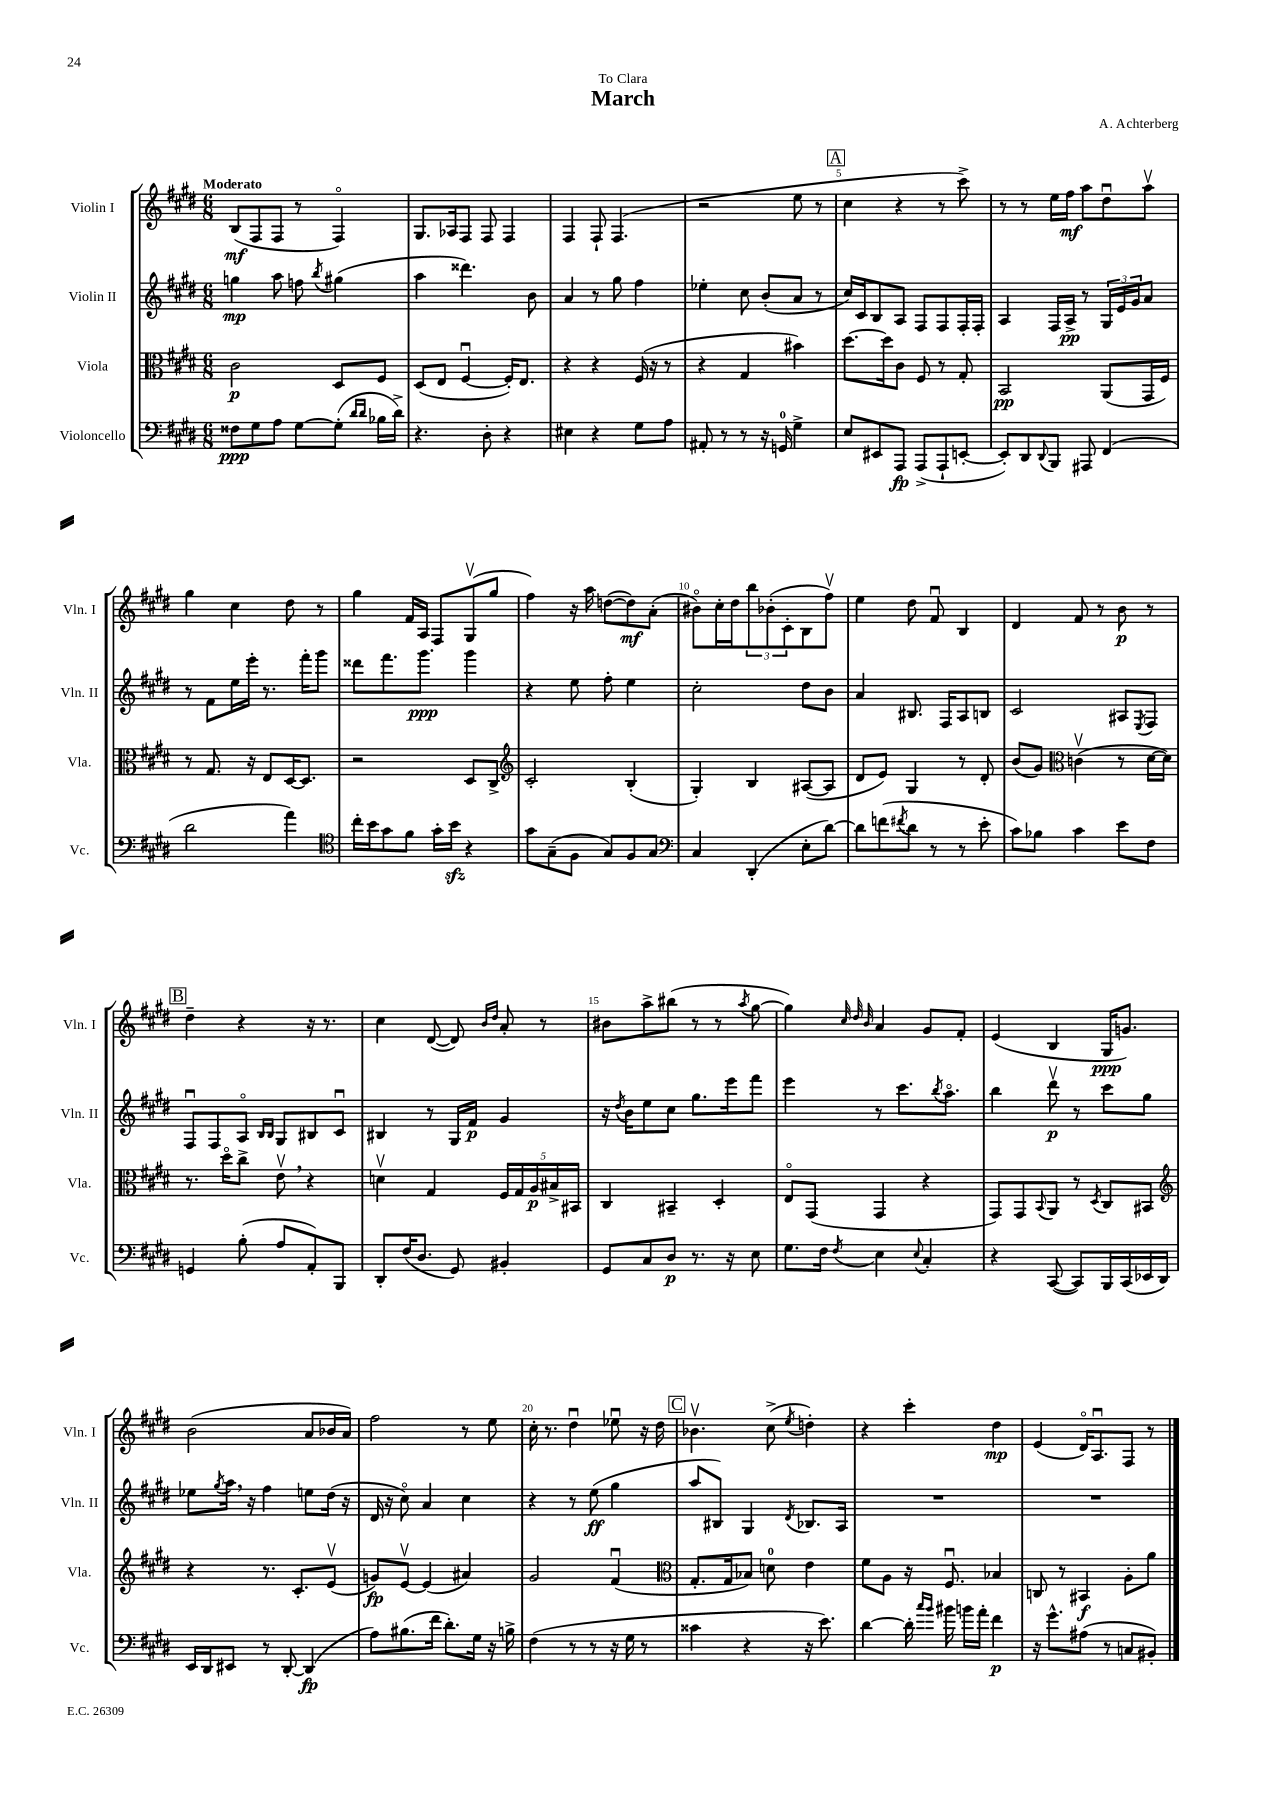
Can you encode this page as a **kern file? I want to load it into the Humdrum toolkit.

**kern	**kern	**kern	**kern
*staff4	*staff3	*staff2	*staff1
*clefF4	*clefC3	*clefG2	*clefG2
*k[f#c#g#d#]	*k[f#c#g#d#]	*k[f#c#g#d#]	*k[f#c#g#d#]
*M6/8	*M6/8	*M6/8	*M6/8
8F##\L	2c#\	4gg\	(8B/L
8G#\	.	.	8F#/
8A\J	.	8aa\	8F#/J
[8G#\L	.	8ff\	8r
.	.	8qbb/	.
(8G#'\]J	8D#/L	(4gg#\	4F#o/)
16qqd#/LL	.	.	.
16qqd#/JJ	.	.	.
16B-\LL	8F#/J	.	.
16d#^\JJ)	.	.	.
=	=	=	=
4.r	(8D#/L	4aa\	8.G#/L
.	8E/J	.	.
.	.	.	16A-/k
.	[4F#u/	4.ddd##\)	8F#/J
8D#'\	.	.	8F#/
4r	16F#'/]LK)	.	4F#/
.	8.E/J	.	.
.	.	8b\	.
=	=	=	=
4E#\	4r	4a/	4F#/
4r	4r	8r	8F#`/
.	.	8gg#\	(4.F#/
8G#\L	(16F#/	4ff#\	.
.	16r	.	.
8A\J	8r	.	.
=	=	=	=
8AA#'/	4r	4ee-'\	2r
8r	.	.	.
8r	4G#/	8cc#\	.
16r	.	(8b'/L	.
16GG/	.	.	.
4G#^\	4b#\)	8a/J	8ee\
.	.	8r	8r
=	=	=	=
8E/L	[8.dd#\L	16cc#/LL)	4cc#\
.	.	16c#/J	.
8EE#/	.	8B/	.
.	16dd#\]k	.	.
8AAA/J	8c#\J	8A/J	4r
(8AAA^/L	8F#/	8F#/L	.
8AAA`/	8r	8F#/	8r
[8EE'/J	8G#'/	16F#'/L	8ccc#^\)
.	.	16F#'/JJ	.
=	=	=	=
8EE'/]L)	2BB/	4A/	8r
8DD#/	.	.	8r
8qqDD#/	.	.	.
8BBB/J	.	16F#/LL	16ee\LL
.	.	16A^/JJ	16ff#\JJ
8AAA#/	.	8r	8aa\L
(4FF#/	(8AA/L	24G#/LL	8dd#u\
.	.	24e/	.
.	.	24g#/J	.
.	16GG#/L	8a/J	8aav\J
.	16F#/JJ)	.	.
=	=	=	=
2d#\	8r	8r	4gg#\
.	8.G#/	8f#\L	.
.	.	16ee\L	4cc#\
.	16r	16eee'\JJ	.
.	8E/L	8.r	.
4a\)	[16D#/K	.	8dd#\
.	8.D#/]J	16fff#'\LK	.
.	.	8ggg#\J	8r
=	=	=	=
*clefC4	*	*	*
16cc#'\LL	2r	8ddd##\L	4gg#\
16b\J	.	.	.
8g#\	.	8.fff#\	.
8f#\J	.	.	16f#/LL
.	.	8.ggg#\J	16A/JJ
16g#'\LL	.	.	8F#/L
16b\JJ	.	.	.
4r	8D#/L	4ggg#\	(8G#v/
.	8C#^/J	.	8gg#/J
=	=	=	=
*	*clefG2	*	*
8g#\L	2c#'/	4r	4ff#\)
(8G#~\	.	.	.
8F#\J	.	8ee\	16r
.	.	.	16aa\
8G#/L)	.	8ff#'\	([8dd\L
8F#/	(4B'/	4ee\	8dd\])
8G#/J	.	.	(8a'\J
=	=	=	=
*clefF4	*	*	*
4C#/	4G#'/)	2cc#'\	8b#o\L)
.	.	.	16cc#'\L
.	.	.	16dd#\J
(4DD#'/	4B/	.	12bb\
.	.	.	(12b-'\
.	.	.	12c#'\
8E'\L	([8A#/L	8dd#\L	8B\
[8d#\J)	8A#/]J	8b\J	8ff#v\J)
=	=	=	=
8d#\]L	8d#/L	4a/	4ee\
(8f\	8e/J)	.	.
8qf#/	.	.	.
8d#\J	4G#/	8.B#/	8dd#\
8r	.	.	8f#u/
.	.	16F#/LK	.
8r	8r	8A/	4B/
8e'\	8d#'/	8B/J	.
=	=	=	=
8c#\L)	(8b/L	2c#/	4d#/
8B-\J	8g#/J)	.	.
*	*clefC3	*	*
4c#\	(4cv\	.	8f#/
.	.	.	8r
8e\L	8r	8A#/L	8b\
.	.	8qE/	.
8F#\J	[16d#\LL	8F#/J	8r
.	16d#\]JJ)	.	.
=	=	=	=
4GG/	8.r	8F#u/L	4dd#~\
.	.	8F#/	.
.	16dd#o\LK	.	.
(8B'\	8cc#^\J	8Ao/J	4r
.	.	16qqB/LL	.
.	.	16qqB/JJ	.
8A/L	8ev\	8G#/L	.
8AA'/)	4r	8B#/	16r
.	.	.	8.r
8BBB/J	.	8c#u/J	.
=	=	=	=
8DD#'/L	4dv\	4B#/	4cc#\
(16F#/K	.	.	.
8.D#/J	.	.	.
.	4G#/	8r	([8d#/
8GG#/)	.	16G#/LL	8d#/])
.	.	16f#/JJ	.
.	.	.	16qqb/LL
.	.	.	16qqdd#/JJ
4BB#'/	20F#/LL	4g#/	8a'/
.	20G#/	.	.
.	20A/	.	.
.	.	.	8r
.	20B#^/	.	.
.	20BB#/JJ	.	.
=	=	=	=
8GG#/L	4C#/	16r	8b#\L
.	.	8qdd#/	.
.	.	16b\LK	.
8C#/	.	8ee\	8aa^\
8D#/J	4BB#~/	8cc#\J	(8bb#\J
8.r	.	8.gg#\L	8r
.	4D#'/	.	8r
16r	.	16eee\k	.
.	.	.	8qaa/
8E\	.	8fff#\J	[8gg#\
=	=	=	=
8.G#\L	8Eo/L	4eee\	4gg#\])
.	(8GG#/J	.	.
16F#\Jk	.	.	.
.	.	.	32qqcc#/
.	.	.	32qqdd#/
8qF#/	.	.	32qqb/
4E\	4GG#/	8r	4a/
.	.	8.ccc#\L	.
8qqE/	.	.	.
4C#'/	4r	.	8g#/L
.	.	8qbb/	.
.	.	8.aao\J	.
.	.	.	8f#'/J
=	=	=	=
4r	8GG#/L)	4bb\	(4e/
.	8GG#/	.	.
.	8qqBB/	.	.
([8CC#/	8AA/J	8ddd#v\	4B/
8CC#/]L)	8r	8r	.
.	8qD#/	.	.
16BBB/L	8C#/L	8ccc#\L	16G#/LK
(16CC#/	.	.	8.g/J)
16EE-/	8BB#/J	8gg#\J	.
16DD#/JJ)	.	.	.
=	=	=	=
*	*clefG2	*	*
16EE/LL	4r	8ee-\L	(2b\
16DD#/J	.	.	.
.	.	8qgg#/	.
8EE#/J	.	16aa\Jk	.
.	.	16r	.
8r	8.r	4ff#\	.
[8DD#'/	.	.	.
.	8.c#'/L	.	.
(4DD#/]	.	8ee\L	8a/L
.	(8ev/J	(16dd#\Jk	16b-/L
.	.	16r	16a/JJ)
=	=	=	=
8A\L)	8g/L)	16d#/	2ff#\
.	.	16r	.
(8.B#\	[8ev/J	8cc#o\)	.
.	(4e/]	4a/	.
16f#\Jk	.	.	.
8.d#'\L)	.	.	.
.	4a#/)	4cc#\	8r
16G#\Jk	.	.	.
16r	.	.	8ee\
16B^\	.	.	.
=	=	=	=
(4F#\	2g#/	4r	16cc#'\
.	.	.	8.r
8r	.	8r	4dd#u\
8r	.	(8ee\	.
16r	(4f#u/	4gg#\	8ee-u\
16G#\	.	.	.
8r	.	.	16r
.	.	.	16dd#\
=	=	=	=
*	*clefC3	*	*
4c##\	8.G#'/L	8aa/L	4.b-v\
.	.	8B#/J)	.
.	16G#/k	.	.
4r	8B-/J)	4G#/	.
.	8d\	.	(8cc#^\
.	.	8qd#/	8qee/
16r	4e\	8.B-/L	4dd'\)
8.e\)	.	.	.
.	.	16A/Jk	.
=	=	=	=
[4d#\	8f#\L	2.r	4r
.	8A\J	.	.
16d#'\]	16r	.	4ccc#'\
16qqcc#/LL	.	.	.
16qqb/JJ	.	.	.
16b#\	8.F#u/	.	.
16b\LL	.	.	.
16a'\JJ	.	.	.
4f#\	4B-/	.	4dd#\
=	=	=	=
16r	8C/	2.r	(4e/
8.g#^^\L	.	.	.
.	8r	.	.
(8A#\J	4BB#/	.	16d#o/LK)
.	.	.	8.Au/
8r	.	.	.
8C/L	8A'\L	.	8F#/J
8BB#'/J)	8a\J	.	8r
==	==	==	==
*-	*-	*-	*-
